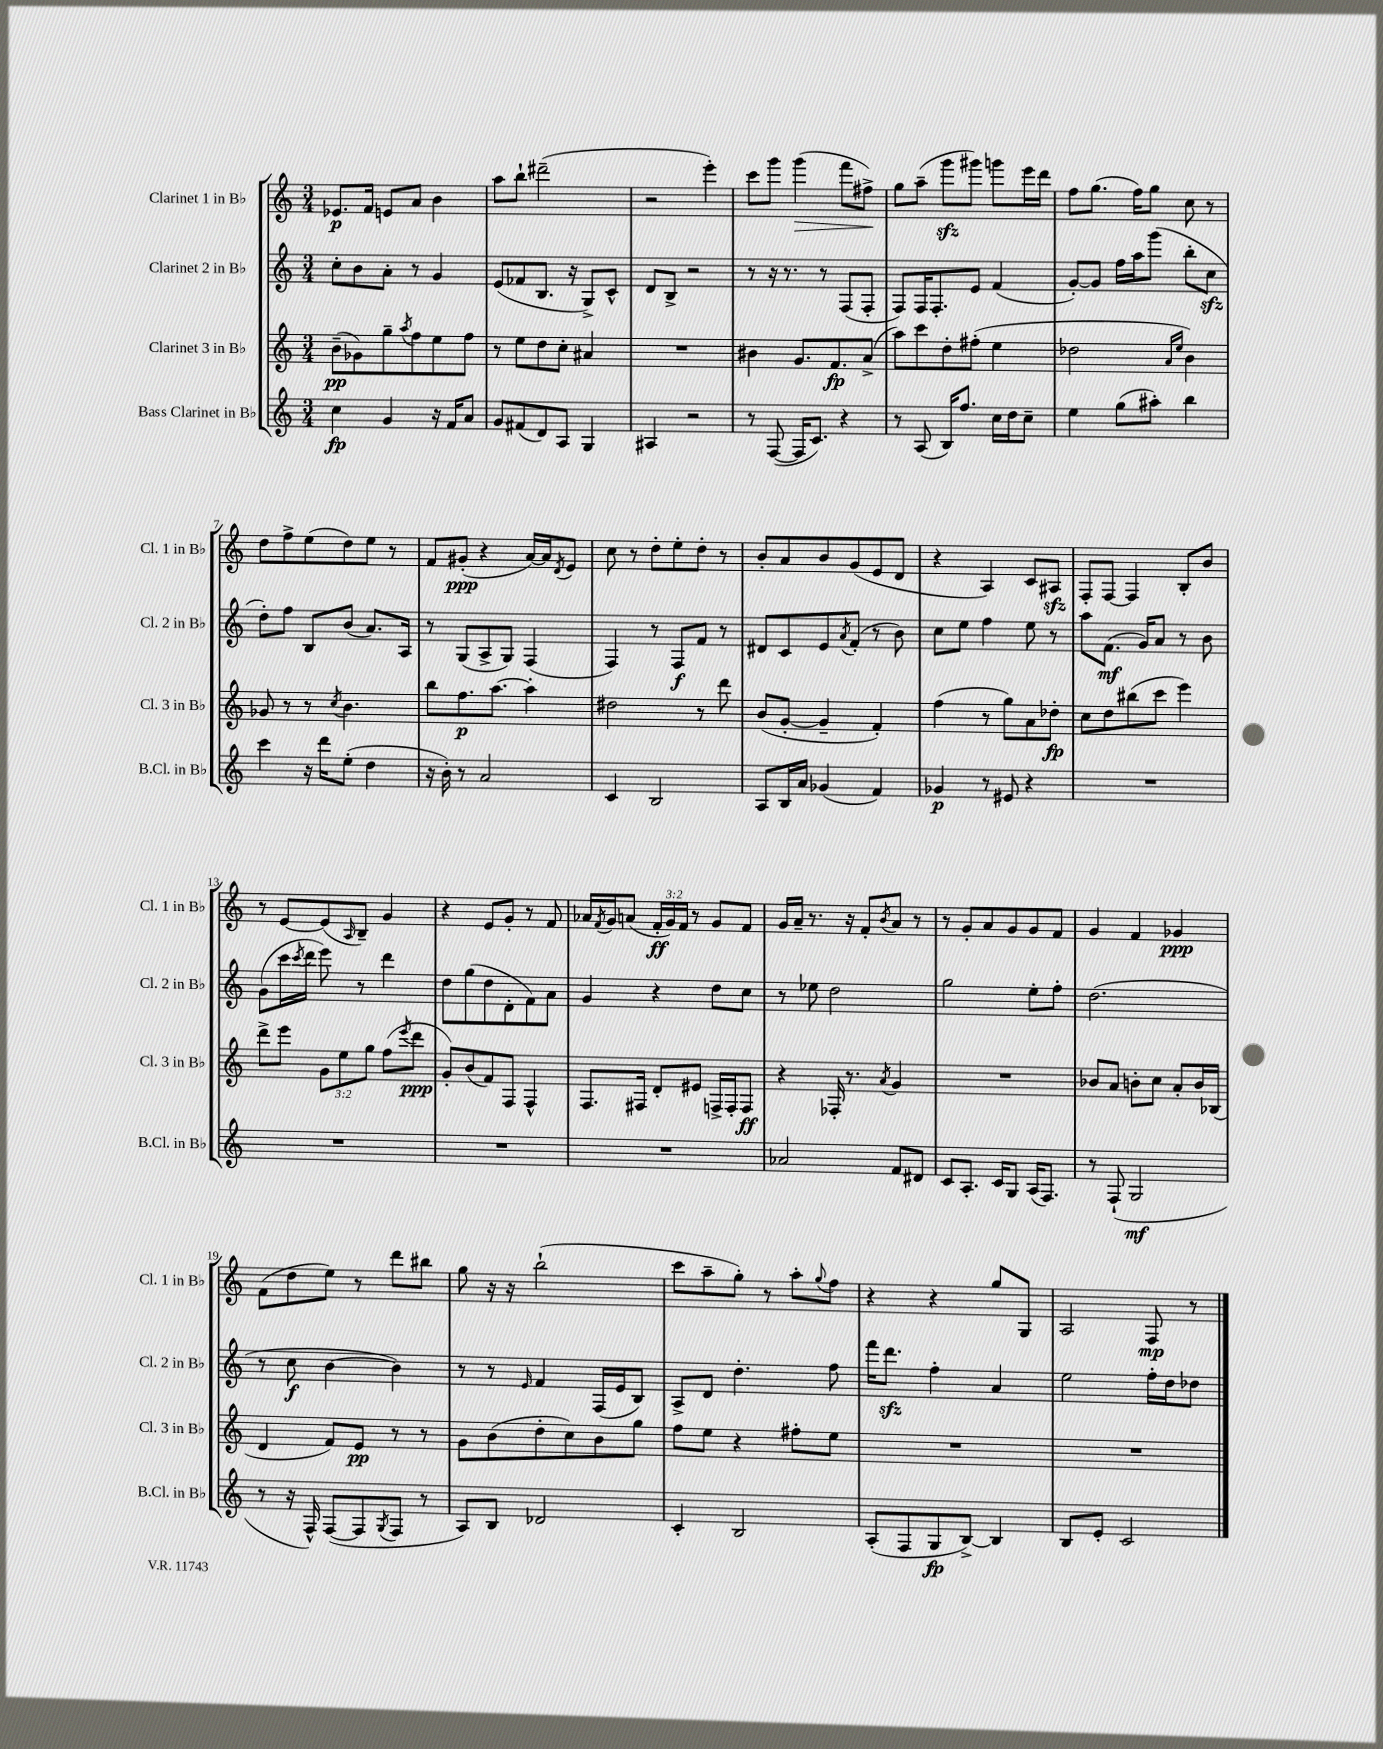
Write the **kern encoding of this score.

**kern	**kern	**kern	**kern
*staff4	*staff3	*staff2	*staff1
*clefG2	*clefG2	*clefG2	*clefG2
*k[]	*k[]	*k[]	*k[]
*M3/4	*M3/4	*M3/4	*M3/4
4cc\	(8b~\L	8cc'\L	8.e-/L
.	8g-\)	8b\	.
.	.	.	16f/Jk
4g/	8gg~\	8a'\J	8e/L
.	8qaa/	.	.
.	8ff\	8r	8a/J
16r	8ee\	4g/	4b\
16f/LK	.	.	.
8a/J	8ff\J	.	.
=	=	=	=
8g/L	8r	(8e/L	8aa\L
(8f#/	8ee\L	8f-/	8bb`\J
8d/)	8dd\	8.B/J	(2ddd#~\
8A/J	8cc'\J	.	.
.	.	16r	.
4G/	4a#/	8G^/L)	.
.	.	8c^^/J	.
=	=	=	=
4A#/	2.r	8d/L	2r
.	.	8B^/J	.
2r	.	2r	.
.	.	.	4eee'\)
=	=	=	=
8r	4b#\	8r	8ccc\L
([8F/	.	16r	8ggg\J
.	.	8.r	.
16F/]LK	8.g/L	.	(4ggg\
8.c/J)	.	.	.
.	.	8r	.
.	8.f/	.	.
4r	.	(8F/L	8fff\L
.	(8a^/J	8F'/J	8ff#^\J)
=	=	=	=
8r	8aa\L)	8F/L)	8gg\L
(8A/	8ccc\	16F/K	(8aa~\J
.	.	8.F'/	.
16B/LK)	8dd'\	.	8ggg\L
8.ff/J	.	.	.
.	(8ff#'\J	8e/J	8ggg#\J)
16cc\LL	4ee\	(4f/	8ggg\L
16dd\J	.	.	.
8cc~\J	.	.	16eee\L
.	.	.	16ddd\JJ
=	=	=	=
4ee\	2dd-\	[8g'/L)	8ff\L
.	.	8g/]J	(8.gg\J
(8gg\L	.	16ff\LL	.
.	.	16aa\J	16ff\LK)
8aa#'\J)	.	(8ggg\J	8gg\J
.	16qqa/LL	.	.
.	16qqee/JJ	.	.
4bb\	4b\)	8bb'\L	8cc\
.	.	8cc\J	8r
=	=	=	=
4ccc\	8g-/	8dd'\L)	8dd\L
.	8r	8ff\J	8ff^\
16r	8r	8B/L	(8ee\
16ddd\LK	.	.	.
.	8qcc/	.	.
(8ee'\J	4.b\	(8b/J	8dd\)
4dd\	.	8.a/L)	8ee\J
.	.	.	8r
.	.	16A/Jk	.
=	=	=	=
16r	8bb\L	8r	8f/L
16b'\)	.	.	.
8r	8.ff\	(8G/L	(8g#'/J
2a/	.	8A^/	4r
.	[8.aa\J	.	.
.	.	8G/J)	.
.	4aa'\]	(4F/	[16a/LL)
.	.	.	16a/]J
.	.	.	8qd/
.	.	.	8e/J
=	=	=	=
4c/	2dd#\	4F/)	8cc\
.	.	.	8r
2B/	.	8r	8dd'\L
.	.	8F/L	8ee'\
.	8r	8f/J	8dd'\J
.	8ddd\	8r	8r
=	=	=	=
8A/L	(8b/L	8d#/L	8b'/L
16B/L	[8g'/J	8c/	8a/
16a/JJ	.	.	.
(4g-/	4g~/]	8e/	8b/
.	.	8qa/	.
.	.	(8f'/J	(8g/
4f/)	4f'/)	8r	8e/
.	.	8b\)	8d/J
=	=	=	=
4g-/	(4ff\	8cc\L	4r
.	.	8ee\J	.
8r	8r	4ff\	4A/)
8e#/	8gg\L)	.	.
4r	8a\	8ee\	8c/L
.	8dd-'\J	8r	8A#/J
=	=	=	=
2.r	8cc\L	8aa\L	8F'/L
.	8dd\	(8.f\J	[8F/J
.	(8bb#\	.	4F/]
.	.	16g/LK)	.
.	8ccc\J	8a/J	.
.	4eee\)	8r	8B'/L
.	.	8b\	8b/J
=	=	=	=
2.r	8ddd^\L	(8g\L	8r
.	8eee\J	16ccc\L	[8e/L
.	.	8qccc/	.
.	.	16ddd\JJ	.
.	12g\L	8eee\)	(8e/]
.	12ee\	.	.
.	.	.	16qqA/
.	.	8r	8B~/J)
.	12gg\J	.	.
.	(8ff\L	4ddd\	4g/
.	8qeee/	.	.
.	8ddd\J	.	.
=	=	=	=
2.r	8g'/L)	8dd\L	4r
.	(8b/	(8gg\	.
.	8f/)	8dd\	8e/L
.	8F/J	8d'\	8g'/J
.	4F^^/	8f\)	8r
.	.	8a\J	8f/
=	=	=	=
2.r	8.F/L	4g/	16a-/LL
.	.	.	8qf/
.	.	.	16g/J
.	.	.	(8a/J
.	16F#/Jk	.	.
.	8d'/L	4r	24f'/LL
.	.	.	24g/)
.	.	.	24f/JJ
.	8e#/J	.	8r
.	16F^/LL	8dd\L	8g/L
.	16F'/J	.	.
.	8F/J	8cc\J	8f/J
=	=	=	=
2a-/	4r	8r	16g/LL
.	.	.	16a~/JJ
.	.	8ee-\	8.r
.	16F-'/	2dd\	.
.	8.r	.	16r
.	.	.	8f'/L
.	8qa/	.	8qb/
8f/L	4g/	.	8a/J
8d#/J	.	.	8r
=	=	=	=
8c/L	2.r	2gg\	8r
8.A'/J	.	.	8g'/L
.	.	.	8a/
16c/LK	.	.	.
8G/J	.	.	8g/
(16A/LK	.	8ee'\L	8g/
8.F/J)	.	.	.
.	.	8ff'\J	8f/J
=	=	=	=
8r	8b-/L	(2.dd\	4g/
(8F`/	8a/J	.	.
2G/	8b'\L	.	4f/
.	8cc\J	.	.
.	8a'/L	.	4g-/
.	16b/L	.	.
.	(16B-/JJ	.	.
=	=	=	=
8r	4d/	8r	(8f\L
16r	.	8cc\	8dd\
16F^^/)	.	.	.
([8F/L	8f/L)	[4b\	8ee\J)
8F/]	8e/J	.	8r
8qG/	.	.	.
8F/J	8r	4b\])	8ddd\L
8r	8r	.	8bb#\J
=	=	=	=
8A/L)	8g\L	8r	8gg\
8B/J	(8b\	8r	16r
.	.	.	16r
.	.	16qqe/	.
2d-/	8dd'\	4f/	(2bb`\
.	8cc\)	.	.
.	8b\	(16F/LL	.
.	.	16e/J	.
.	8gg\J	8B/J)	.
=	=	=	=
4c'/	8ff\L	8A^/L	8ccc\L
.	8ee\J	8d/J	8aa~\
2B/	4r	4.dd'\	8gg'\J)
.	.	.	8r
.	8ff#'\L	.	8aa'\L
.	.	.	8qqgg/
.	8ee\J	8ff\	8ff\J
=	=	=	=
(8A'/L	2.r	16fff\LK	4r
.	.	8.ddd\J	.
8F/	.	.	.
8G/	.	4ff'\	4r
[8B^/J)	.	.	.
4B/]	.	4a/	8gg/L
.	.	.	8G/J
=	=	=	=
8B/L	2.r	2ee\	2A/
8e'/J	.	.	.
2c/	.	.	.
.	.	16ff'\LL	8F/
.	.	16dd\J	.
.	.	8dd-\J	8r
==	==	==	==
*-	*-	*-	*-
